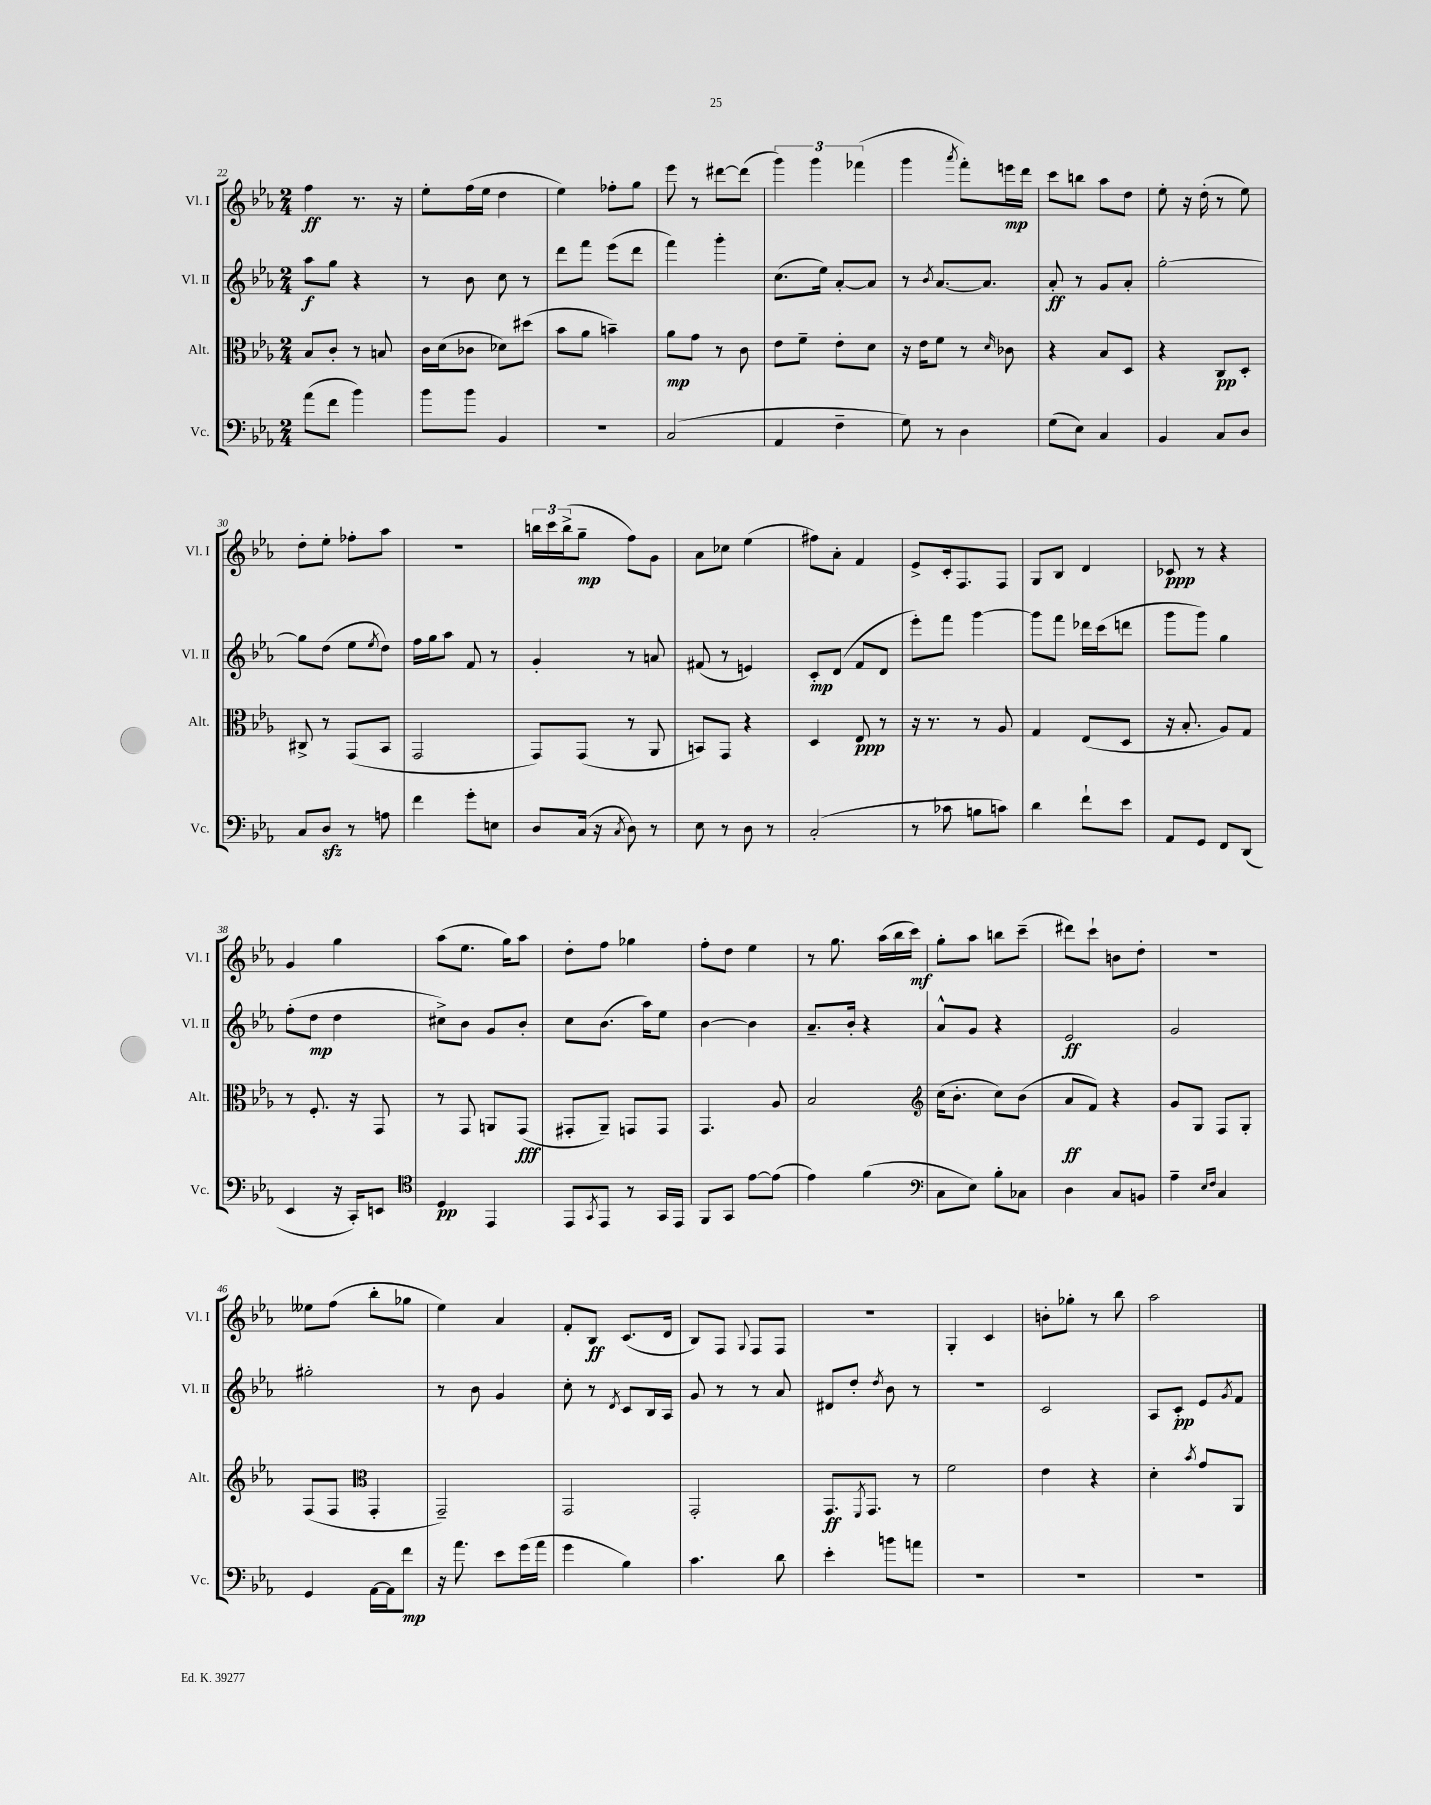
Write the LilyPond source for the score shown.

<<
\new StaffGroup <<
\new Staff = "s0" \with { instrumentName = "Vl. I" shortInstrumentName = "Vl. I" } {
    \clef treble \key ees \major \numericTimeSignature \time 2/4
    f''4\ff r8. r16 |
    ees''8-. f''16( ees''16 d''4 |
    ees''4) fes''8-. g''8 |
    ees'''8 r8 dis'''8~ dis'''8( |
    \tuplet 3/2 { g'''4) g'''4 fes'''4( } |
    g'''4 \acciaccatura { aes'''8 } f'''8-.) e'''16\mp d'''16 |
    c'''8 b''8 aes''8 d''8 |
    ees''8-. r16 d''16-.( r8 ees''8) |
    d''8-. ees''8-. fes''8-. aes''8 |
    r2 |
    \tuplet 3/2 { b''16 c'''16 b''16->( } g''8--\mp f''8) g'8 |
    aes'8 ces''8 ees''4( |
    fis''8) aes'8-. f'4 |
    ees'8-> c'16-. f8. f8 |
    g8 bes8 d'4 |
    ces'8\ppp r8 r4 |
    g'4 g''4 |
    aes''8( ees''8. g''16) aes''8 |
    d''8-. f''8 ges''4 |
    f''8-. d''8 ees''4 |
    r8 g''8. aes''16( bes''16 c'''16\mf) |
    g''8-. aes''8 b''8 c'''8--( |
    dis'''8) c'''8-! b'8 d''8-. |
    R2 |
    eeses''8 f''8( bes''8-. ges''8 |
    ees''4) aes'4 |
    f'8-. bes8\ff c'8.( d'16 |
    bes8) f8 \appoggiatura { g8 } f8 f8 |
    r2 |
    g4-. c'4 |
    b'8-. ges''8-. r8 bes''8 |
    aes''2 \bar "|." |
}
\new Staff = "s1" \with { instrumentName = "Vl. II" shortInstrumentName = "Vl. II" } {
    \clef treble \key ees \major \numericTimeSignature \time 2/4
    aes''8\f g''8 r4 |
    r8 bes'8 c''8 r8 |
    d'''8 f'''8 ees'''8( d'''8 |
    f'''4) g'''4-. |
    c''8.( ees''16) aes'8~-. aes'8 |
    r8 \acciaccatura { bes'8 } aes'8.~ aes'8. |
    aes'8-.\ff r8 g'8 aes'8-. |
    g''2~-. |
    g''8 d''8( ees''8 \acciaccatura { ees''8 } d''8) |
    f''16 g''16 aes''8 f'8 r8 |
    g'4-. r8 a'8 |
    fis'8( r8 e'4) |
    c'8-.\mp d'8( f'8 d'8 |
    ees'''8-.) f'''8 g'''4~ |
    g'''8 f'''8 des'''16 c'''16( d'''8 |
    g'''8 g'''8) g''4 |
    f''8-.( d''8\mp d''4 |
    cis''8->) bes'8 g'8 bes'8-. |
    c''8 bes'8.( aes''16) ees''8 |
    bes'4~ bes'4 |
    aes'8.-- bes'16-. r4 |
    aes'8-^ g'8 r4 |
    ees'2\ff |
    g'2 |
    gis''2-. |
    r8 bes'8 g'4 |
    c''8-. r8 \acciaccatura { d'8 } c'8 bes16 aes16 |
    g'8 r8 r8 aes'8 |
    dis'8 d''8-. \acciaccatura { d''8 } bes'8 r8 |
    R2 |
    c'2 |
    aes8 c'8-.\pp ees'8 \acciaccatura { g'8 } f'8 \bar "|." |
}
\new Staff = "s2" \with { instrumentName = "Alt." shortInstrumentName = "Alt." } {
    \clef alto \key ees \major \numericTimeSignature \time 2/4
    bes8 c'8-. r8 b8 |
    c'16 d'16( ces'8 des'8) dis''8( |
    bes'8 aes'8 b'4--) |
    aes'8\mp g'8 r8 c'8 |
    ees'8 f'8-- ees'8-. d'8 |
    r16 ees'16 f'8 r8 \grace { d'16 } ces'8 |
    r4 bes8 d8 |
    r4 c8\pp d8-. |
    cis8-> r8 g,8( bes,8 |
    g,2 |
    g,8) g,8( r8 aes,8 |
    b,8) g,8 r4 |
    d4 ees8\ppp r8 |
    r16 r8. r8 aes8 |
    g4 ees8( d8 |
    r16 bes8.-. aes8) g8 |
    r8 f8.-. r16 g,8 |
    r8 g,8 a,8 g,8\fff( |
    gis,8-. aes,8--) g,8 g,8 |
    g,4. aes8 |
    bes2 |
    \clef treble c''16( bes'8.-. c''8) bes'8( |
    aes'8\ff f'8) r4 |
    g'8 g8 f8 g8-. |
    f8( f8 \clef alto g,4-. |
    g,2--) |
    g,2 |
    g,2-. |
    g,8.\ff \acciaccatura { f,8 } g,8. r8 |
    f'2 |
    ees'4 r4 |
    d'4-. \acciaccatura { bes'8 } g'8 aes,8 \bar "|." |
}
\new Staff = "s3" \with { instrumentName = "Vc." shortInstrumentName = "Vc." } {
    \clef bass \key ees \major \numericTimeSignature \time 2/4
    aes'8( f'8 bes'4) |
    bes'8 bes'8 bes,4 |
    r2 |
    c2( |
    aes,4 f4-- |
    g8) r8 d4 |
    g8( ees8) c4 |
    bes,4 c8 d8 |
    c8 d8\sfz r8 a8 |
    f'4 g'8-. e8 |
    d8 c16( r16 \acciaccatura { c8 } d8) r8 |
    ees8 r8 d8 r8 |
    c2-.( |
    r8 ces'8 b8 c'8) |
    d'4 f'8-! ees'8 |
    aes,8 g,8 f,8 d,8( |
    ees,4 r16 c,16-.) e,8 |
    \clef tenor d4\pp ees,4 |
    ees,8 \acciaccatura { g,8 } ees,8 r8 g,16 ees,16 |
    f,8 g,8 ees'8~ ees'8( |
    ees'4) f'4( |
    \clef bass c8 ees8) bes8-. ces8 |
    d4 c8 b,8 |
    aes4-- \grace { ees16 f16 } c4 |
    g,4 aes,16~ aes,16 f'8\mp |
    r16 aes'8. ees'8 g'16( aes'16 |
    g'4 bes4) |
    c'4. d'8 |
    ees'4-. b'8 a'8 |
    R2 |
    R2 |
    R2 \bar "|." |
}
>>
>>
\layout { \context { \Score currentBarNumber = #22 } }
